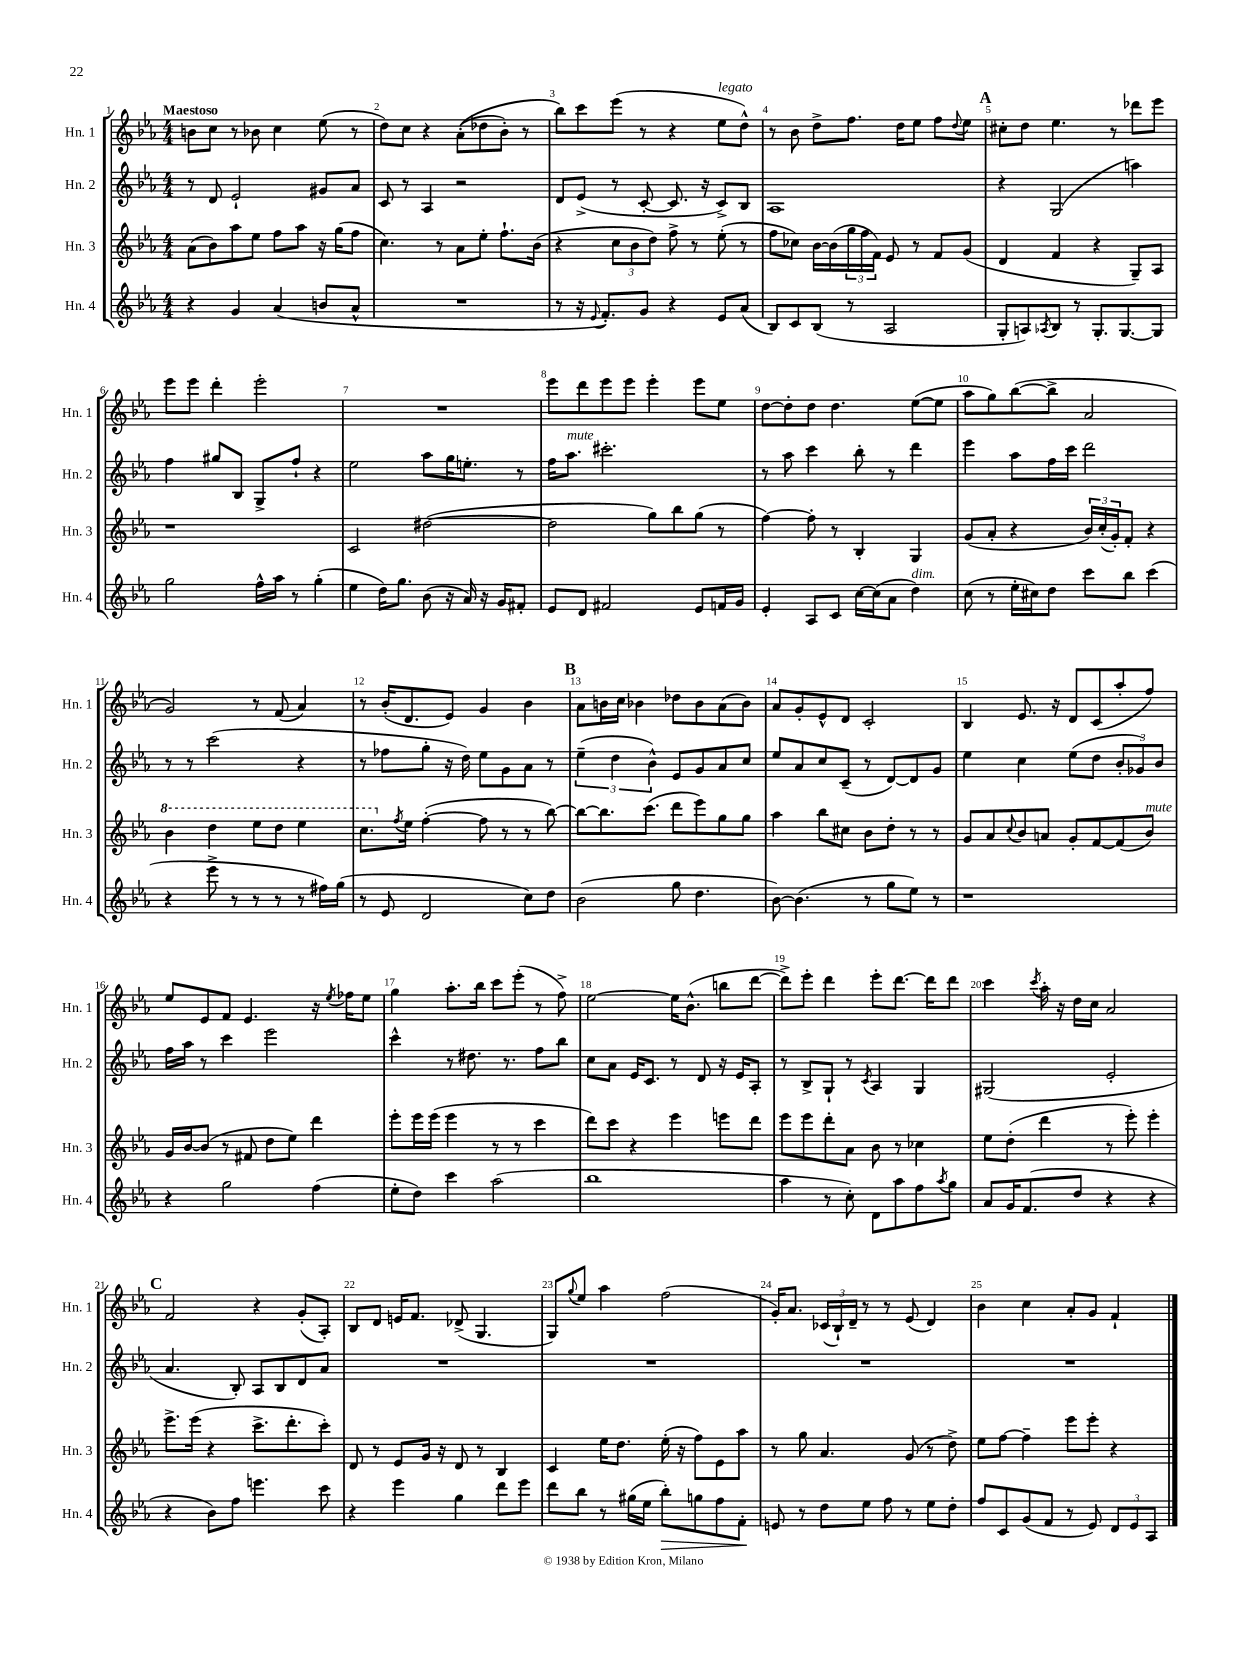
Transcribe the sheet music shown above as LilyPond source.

<<
\new StaffGroup <<
\new Staff = "s0" \with { instrumentName = "Hn. 1" shortInstrumentName = "Hn. 1" } {
    \clef treble \key ees \major \numericTimeSignature \time 4/4 \tempo "Maestoso"
    b'8 c''8 r8 bes'8 c''4 ees''8( r8 |
    d''8) c''8 r4 aes'8-.(\( des''8 bes'8-.) r8 |
    bes''8\) c'''8 ees'''8( r8 r4 ees''8^\markup { \italic "legato" } d''8-^) |
    r8 bes'8 d''8-> f''8. d''16 ees''8 f''8 \appoggiatura { d''8 } ees''8 |
    \mark \markup { \bold "A" } cis''8-. d''8 ees''4. r8 des'''8 ees'''8 |
    ees'''8 ees'''8 d'''4-. ees'''2-. |
    R1 |
    ees'''8 d'''8 ees'''8 ees'''8 ees'''4-. ees'''8 ees''8 |
    d''8~ d''8-. d''8 d''4. ees''8~( ees''8 |
    aes''8 g''8) bes''8~( bes''8-> aes'2 |
    g'2) r8 f'8( aes'4) |
    r8 bes'16-.( d'8. ees'8) g'4 bes'4 |
    \mark \markup { \bold "B" } aes'8 b'16 c''16 bes'4 des''8 bes'8 aes'8( bes'8) |
    aes'8 g'8-. ees'8-^ d'8 c'2-. |
    bes4 ees'8. r16 d'8 c'8( aes''8-. f''8) |
    ees''8 ees'8 f'8 ees'4. r16 \acciaccatura { ees''8 } fes''16 ees''8 |
    g''4 aes''8.-. bes''16 c'''8 ees'''8-.( r8 f''8->) |
    ees''2~ ees''16 bes'8.-^( b''8 d'''8~ |
    d'''8->) ees'''8-. d'''4 ees'''8-. d'''8.~ d'''16 d'''8 |
    c'''4 \acciaccatura { c'''8 } aes''16-. r16 d''16 c''16 aes'2 |
    \mark \markup { \bold "C" } f'2 r4 g'8-.( aes8-.) |
    bes8 d'8 e'16 f'8. des'8->( g4. |
    g8) \appoggiatura { g''8 } ees''8 aes''4 f''2( |
    g'16-.) aes'8. \tuplet 3/2 { ces'16( bes16-!) d'16-- } r8 r8 ees'8( d'4) |
    bes'4 c''4 aes'8-. g'8 f'4-! \bar "|." |
}
\new Staff = "s1" \with { instrumentName = "Hn. 2" shortInstrumentName = "Hn. 2" } {
    \clef treble \key ees \major \numericTimeSignature \time 4/4
    r8 d'8 ees'2-! gis'8 aes'8 |
    c'8 r8 aes4 r2 |
    d'8 ees'8->( r8 c'8~-. c'8. r16 c'8->) bes8 |
    aes1 |
    \mark \markup { \bold "A" } r4 g2( a''4) |
    f''4 gis''8 bes8 g8-> f''8-! r4 |
    ees''2 aes''8 g''16 e''8.-. r8 |
    f''16 aes''8.^\markup { \italic "mute" } cis'''2.-. |
    r8 aes''8 c'''4 bes''8-. r8 d'''4 |
    ees'''4 aes''8 f''16 c'''16 d'''2 |
    r8 r8 c'''2( r4 |
    r8 fes''8 g''8-. r16 d''16) ees''8 g'8 aes'8 r8 |
    \mark \markup { \bold "B" } \tuplet 3/2 { ees''4--( d''4 bes'4-^) } ees'8 g'8 aes'8 c''8 |
    ees''8 aes'8 c''8 c'8--( r8 d'8~) d'8 g'8 |
    ees''4 c''4 ees''8( d''8 \tuplet 3/2 { bes'8-. ges'8) bes'8 } |
    f''16 aes''16 r8 c'''4 ees'''2 |
    c'''4-^ r8 dis''8. r8. f''8 bes''8 |
    c''8 aes'8 ees'16 c'8. r8 d'8 r16 ees'16 aes8-. |
    r8 bes8-> g8-! r8 \acciaccatura { c'8 } aes4 g4 |
    gis2( ees'2-. |
    \mark \markup { \bold "C" } aes'4. bes8-.) aes8 bes8 d'8 aes'8 |
    R1 |
    R1 |
    R1 |
    R1 \bar "|." |
}
\new Staff = "s2" \with { instrumentName = "Hn. 3" shortInstrumentName = "Hn. 3" } {
    \clef treble \key ees \major \numericTimeSignature \time 4/4
    aes'8( bes'8) aes''8 ees''8 f''8 aes''8 r16 g''16( f''8 |
    c''4.) r8 aes'8 ees''8-. f''8.-! bes'16( |
    r4 \tuplet 3/2 { c''8 bes'8 d''8) } f''8-> r8 ees''8-.( r8 |
    f''8 ces''8) bes'16~ bes'16( \tuplet 3/2 { g''16 f''16 f'16) } ees'8 r8 f'8 g'8( |
    \mark \markup { \bold "A" } d'4 f'4 r4 g8--) aes8 |
    r1 |
    c'2 dis''2~( |
    dis''2 g''8) bes''8 g''8( r8 |
    f''4~) f''8-. r8 bes4-. g4 |
    g'8( aes'8-. r4 \tuplet 3/2 { bes'16) c''16-.( g'16-.) } f'8-. r4 |
    \ottava #1 bes''4 d'''4 ees'''8 d'''8 ees'''4 |
    c'''8. \ottava #0 \acciaccatura { f''8 } ees''16 f''4~-.( f''8 r8 r8 bes''8~) |
    \mark \markup { \bold "B" } bes''8~ bes''8. c'''8.( d'''8 ees'''8) g''8 g''8 |
    aes''4 bes''8 cis''8 bes'8 d''8-. r8 r8 |
    g'8 aes'8 \appoggiatura { c''8 } bes'8 a'8 g'8-. f'8~ f'8( bes'8^\markup { \italic "mute" }) |
    g'16 bes'16~ bes'8( r8 fis'8 d''8 ees''8) d'''4 |
    ees'''8-. ees'''16 ees'''16( ees'''4 r8 r8 c'''4 |
    d'''8) c'''8 r4 ees'''4 e'''8 d'''8 |
    ees'''8 ees'''8 d'''8-. aes'8 bes'8 r8 ces''4 |
    ees''8 d''8-.( d'''4 r8 ees'''8-.) ees'''4-. |
    \mark \markup { \bold "C" } ees'''8.-> ees'''16( r4 c'''8.-> d'''8.-. c'''8-.) |
    d'8 r8 ees'8 g'16 r16 d'8 r8 bes4 |
    c'4 ees''16 d''8. ees''16-.( r16 f''8) ees'8 aes''8 |
    r8 g''8 aes'4. g'8( r8 d''8->) |
    ees''8 f''8~ f''4-- ees'''8 ees'''8-. r4 \bar "|." |
}
\new Staff = "s3" \with { instrumentName = "Hn. 4" shortInstrumentName = "Hn. 4" } {
    \clef treble \key ees \major \numericTimeSignature \time 4/4
    r4 g'4 aes'4( b'8 aes'8-^ |
    R1 |
    r8 r16 \appoggiatura { ees'8 } f'8.-.) g'8 r4 ees'8 aes'8( |
    bes8) c'8 bes8( r8 aes2 |
    \mark \markup { \bold "A" } g8-. a8) \acciaccatura { aes8 } bes8 r8 g8.-. g8.~ g8 |
    g''2 f''16-^ aes''16 r8 g''4-.( |
    ees''4 d''16) g''8. bes'8( r16 aes'16) r16 g'16 fis'8-. |
    ees'8 d'8 fis'2 ees'8 f'16 g'16 |
    ees'4-. aes8 c'8 c''16~ c''16( aes'8 d''4^\markup { \italic "dim." }) |
    c''8( r8 ees''16-. cis''16) d''8 c'''8 bes''8 c'''4( |
    r4 ees'''8-> r8 r8 r8 r8 fis''16) g''16( |
    r8 ees'8 d'2 c''8) d''8 |
    \mark \markup { \bold "B" } bes'2( g''8 d''4. |
    bes'8~) bes'4.( r8 g''8 ees''8) r8 |
    r1 |
    r4 g''2 f''4( |
    ees''8-. d''8) c'''4 aes''2( |
    bes''1 |
    aes''4 r8 c''8-.) d'8 aes''8 f''8 \acciaccatura { aes''8 } g''8 |
    aes'8 g'16 f'8.( d''8 r4 r4 |
    \mark \markup { \bold "C" } r4 bes'8) f''8 e'''4. c'''8 |
    r4 ees'''4 g''4 d'''8 ees'''8 |
    d'''8 bes''8 r8 gis''16( ees''16 bes''8-.\>) g''8 f''8 f'8-.\! |
    e'8 r8 d''8 ees''8 f''8 r8 ees''8 d''8-. |
    f''8 c'8 g'8( f'8 r8 ees'8) \tuplet 3/2 { d'8 ees'8 aes8 } \bar "|." |
}
>>
>>
\layout { \context { \Score \override BarNumber.break-visibility = ##(#f #t #t) barNumberVisibility = #all-bar-numbers-visible } }
